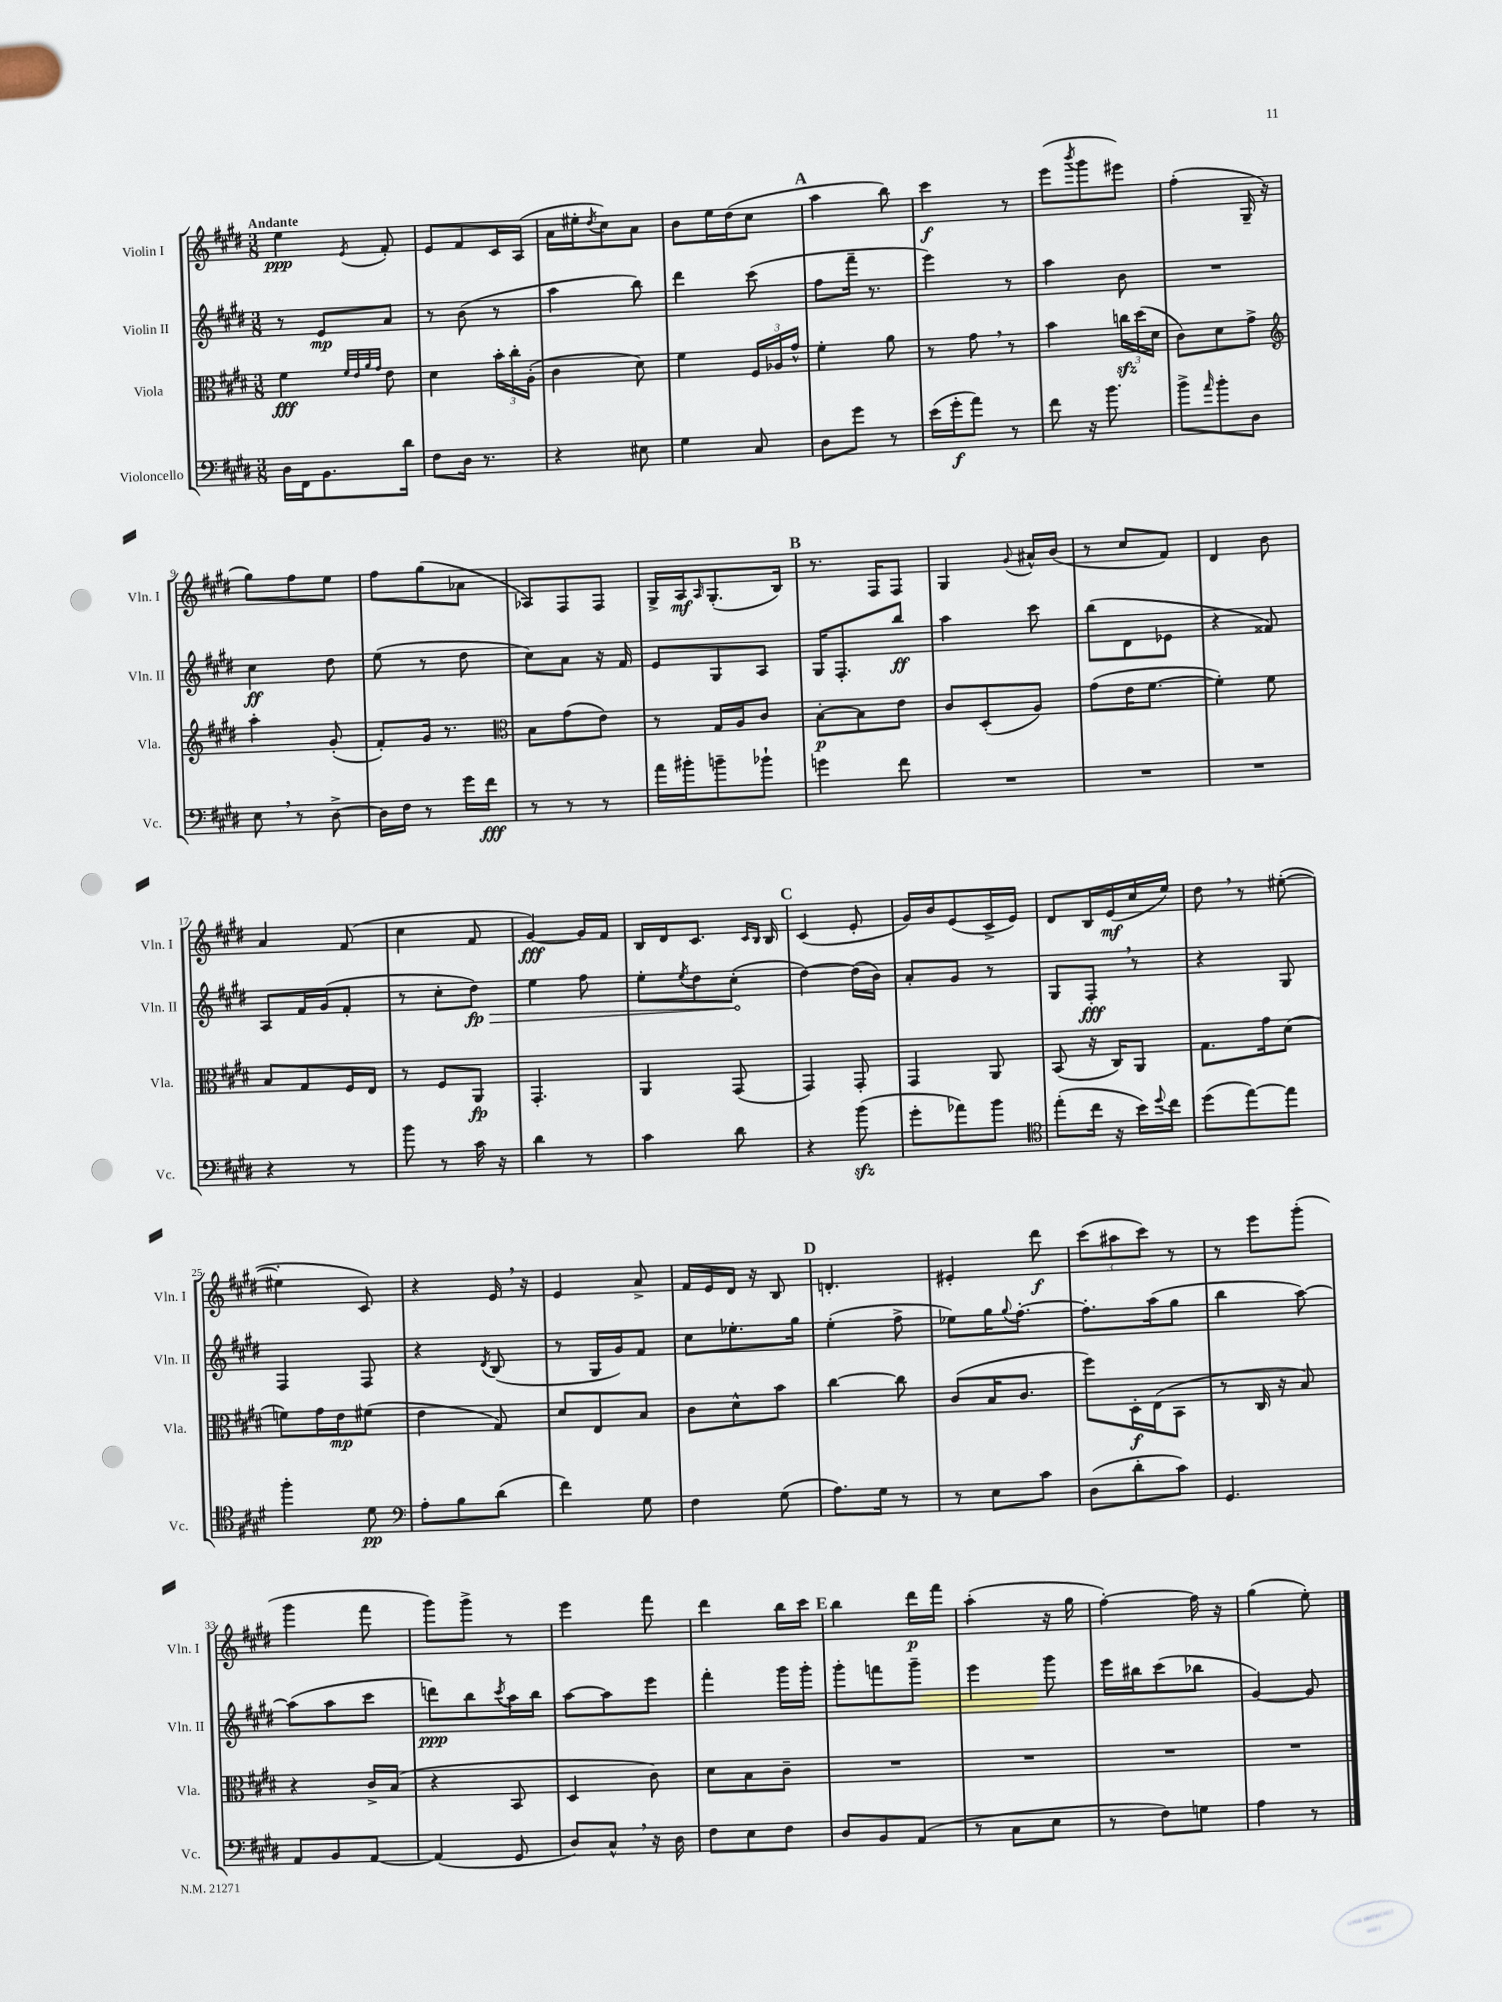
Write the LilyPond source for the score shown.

<<
\new StaffGroup <<
\new Staff = "s0" \with { instrumentName = "Violin I" shortInstrumentName = "Vln. I" } {
    \clef treble \key e \major \numericTimeSignature \time 3/8 \tempo "Andante"
    e''4\ppp \acciaccatura { e'8 } fis'8-. |
    e'8 fis'8 cis'16 a16( |
    a'16 eis''16-. \acciaccatura { dis''8 } cis''8) a'8 |
    b'8 e''16 dis''16( cis''8 |
    \mark \markup { \bold "A" } a''4 b''8) |
    cis'''4\f r8 |
    e'''8( \acciaccatura { b'''8 } gis'''8 eis'''8) |
    fis''4-.( gis16-- r16 |
    gis''8) fis''8 e''8 |
    fis''8 gis''8( aes'8 |
    aes8) fis8 fis8 |
    gis16-> a16\mf \grace { a16 } gis8.-.( b16) |
    \mark \markup { \bold "B" } r8. fis16 fis8 |
    gis4 \appoggiatura { gis'8 } ais'16-^ b'16( |
    r8 cis''8 fis'8) |
    dis'4 b'8 |
    a'4 fis'8( |
    cis''4 fis'8 |
    gis'4~\fff) gis'16 fis'16 |
    b16 dis'16 cis'8. \grace { cis'16 b16 } b16 |
    \mark \markup { \bold "C" } cis'4( e'8-. |
    gis'16) b'16 e'8( cis'16-> e'16) |
    dis'8 b16 e'16\mf( cis''16 e''16) |
    dis''8 \breathe r8 eis''8~-.( |
    eis''4-. cis'8) |
    r4 e'16 \breathe r16 |
    e'4 a'8-> |
    fis'16 e'16 dis'16 r16 b8 |
    \mark \markup { \bold "D" } d'4.-. |
    eis'4-. dis'''8\f |
    \tuplet 3/2 { cis'''8( ais''8 cis'''8) } r8 |
    r8 e'''8 gis'''8-.( |
    gis'''4 fis'''8 |
    gis'''8) gis'''8-> r8 |
    e'''4 fis'''8 |
    dis'''4 b''16 cis'''16 |
    \mark \markup { \bold "E" } b''4 dis'''16\p fis'''16 |
    a''4-.( r16 gis''16 |
    fis''4~-.) fis''16 r16 |
    gis''4( e''8-.) \bar "|." |
}
\new Staff = "s1" \with { instrumentName = "Violin II" shortInstrumentName = "Vln. II" } {
    \clef treble \key e \major \numericTimeSignature \time 3/8
    r8 e'8\mp a'8 |
    r8 b'8( r8 |
    a''4 b''8) |
    dis'''4 cis'''8( |
    \mark \markup { \bold "A" } fis''8 fis'''16-- r8. |
    e'''4) r8 |
    a''4 b'8 |
    R4. |
    cis''4\ff dis''8 |
    e''8( r8 dis''8 |
    cis''8) a'8 r16 fis'16 |
    e'8 gis8 a8 |
    \mark \markup { \bold "B" } gis16 fis8.-. b''8\ff |
    a''4 cis'''8 |
    b''8( dis'8 ees'8 |
    r4 fisis'8) |
    a8 fis'16 gis'16( fis'8-. |
    r8 cis''8-. \once \override Hairpin.circled-tip = ##t dis''8\fp\>) |
    e''4 fis''8 |
    e''8-. \acciaccatura { e''8 } dis''8 cis''8-.\!( |
    \mark \markup { \bold "C" } dis''4~) dis''16( b'16) |
    a'8-. gis'8 r8 |
    gis8 fis8-.\fff \breathe r8 |
    r4 gis8 |
    fis4 fis8 |
    r4 \acciaccatura { dis'8 } b8( |
    r8 gis16 gis'16) fis'8 |
    cis''8 ees''8.-. gis''16 |
    \mark \markup { \bold "D" } e''4-.( fis''8-> |
    ees''8) gis''16 \appoggiatura { gis''8 } fis''8.~-. |
    fis''8.-. a''16( gis''8 |
    b''4 a''8~) |
    a''8( a''8 cis'''8 |
    d'''8\ppp) b''8 \acciaccatura { cis'''8 } a''16 b''16 |
    a''8~ a''8 e'''8 |
    fis'''4-. gis'''16 gis'''16-. |
    \mark \markup { \bold "E" } gis'''8-. f'''8 gis'''8-- |
    e'''4 gis'''8 |
    e'''16 bis''16 cis'''8( bes''8 |
    gis'4~) gis'8 \bar "|." |
}
\new Staff = "s2" \with { instrumentName = "Viola" shortInstrumentName = "Vla." } {
    \clef alto \key e \major \numericTimeSignature \time 3/8
    fis'4\fff \grace { fis'32 e'32 a'32 gis'32 } e'8 |
    dis'4 \tuplet 3/2 { b'16-. cis''16-. a16-.( } |
    cis'4 dis'8) |
    fis'4 \tuplet 3/2 { fis16 aes16 gis'16-^ } |
    \mark \markup { \bold "A" } fis'4-. a'8 |
    r8 gis'8 \breathe r8 |
    b'4 \tuplet 3/2 { c''16\sfz dis''16( dis'16 } |
    cis'8) dis'8 gis'8-> |
    \clef treble a''4-. gis'8-.( |
    fis'8-.) gis'16 r8. |
    \clef alto b8 gis'8( e'8) |
    r8 gis16 a16 cis'8 |
    \mark \markup { \bold "B" } b8~-.\p b8 e'8 |
    cis'8 dis8-.( a8) |
    gis'8( e'16 fis'8.~ |
    fis'4-.) fis'8 |
    b8 gis8 fis16 e16 |
    r8 fis8 a,8\fp |
    gis,4.-. |
    a,4 gis,8( |
    \mark \markup { \bold "C" } gis,4) gis,8-. |
    gis,4 a,8 |
    b,8( r16 cis16) a,8 |
    gis8. gis'16 dis'8( |
    f'8) gis'16 e'16\mp fis'8( |
    e'4 gis8) |
    dis'8 e8 b8 |
    cis'8 dis'8-^ b'8 |
    \mark \markup { \bold "D" } cis''4~ cis''8 |
    cis'8( b16 cis'8. |
    fis''8) dis16-.\f e16( b,8 |
    r8 cis16 r16 b8) |
    r4 cis'16-> b16( |
    r4 b,8 |
    dis4 cis'8) |
    dis'8 b8 cis'8-- |
    \mark \markup { \bold "E" } R4. |
    R4. |
    R4. |
    R4. \bar "|." |
}
\new Staff = "s3" \with { instrumentName = "Violoncello" shortInstrumentName = "Vc." } {
    \clef bass \key e \major \numericTimeSignature \time 3/8
    dis16 fis,16 b,8. dis'16 |
    fis8 dis16 r8. |
    r4 eis8 |
    gis4 cis8 |
    \mark \markup { \bold "A" } dis8 gis'8 r8 |
    e'16( gis'16-.\f a'8) r8 |
    fis'8 r16 b'8. |
    b'8-> \grace { a'16 } b'8-. dis8 |
    e8 \breathe r8 dis8~-> |
    dis16 fis16 r8 gis'16 fis'16\fff |
    r8 r8 r8 |
    a'16 bis'16-. b'8-- bes'8-! |
    \mark \markup { \bold "B" } g'4 fis'8 |
    R4. |
    R4. |
    R4. |
    r4 r8 |
    b'8 r8 cis'16 r16 |
    dis'4 r8 |
    cis'4 dis'8 |
    \mark \markup { \bold "C" } r4 b'8\sfz( |
    gis'8-. aes'8) b'8 |
    \clef tenor e''8-.( cis''16 r16 b'16) \appoggiatura { dis''8 } cis''16 |
    dis''8( e''8~) e''8 |
    fis''4-. dis'8\pp |
    \clef bass a8-. b8 dis'8( |
    fis'4) gis8 |
    fis4 gis8( |
    \mark \markup { \bold "D" } a8.) gis16 r8 |
    r8 e8 cis'8 |
    dis8( dis'8-. cis'8) |
    gis,4. |
    a,8 b,8 a,8~ |
    a,4( gis,8 |
    dis8) cis8-^ \breathe r16 dis16 |
    fis8 e8 fis8 |
    \mark \markup { \bold "E" } dis8 b,8 a,8( |
    r8 cis8 e8 |
    r8 fis8) g8 |
    a4 r8 \bar "|." |
}
>>
>>
